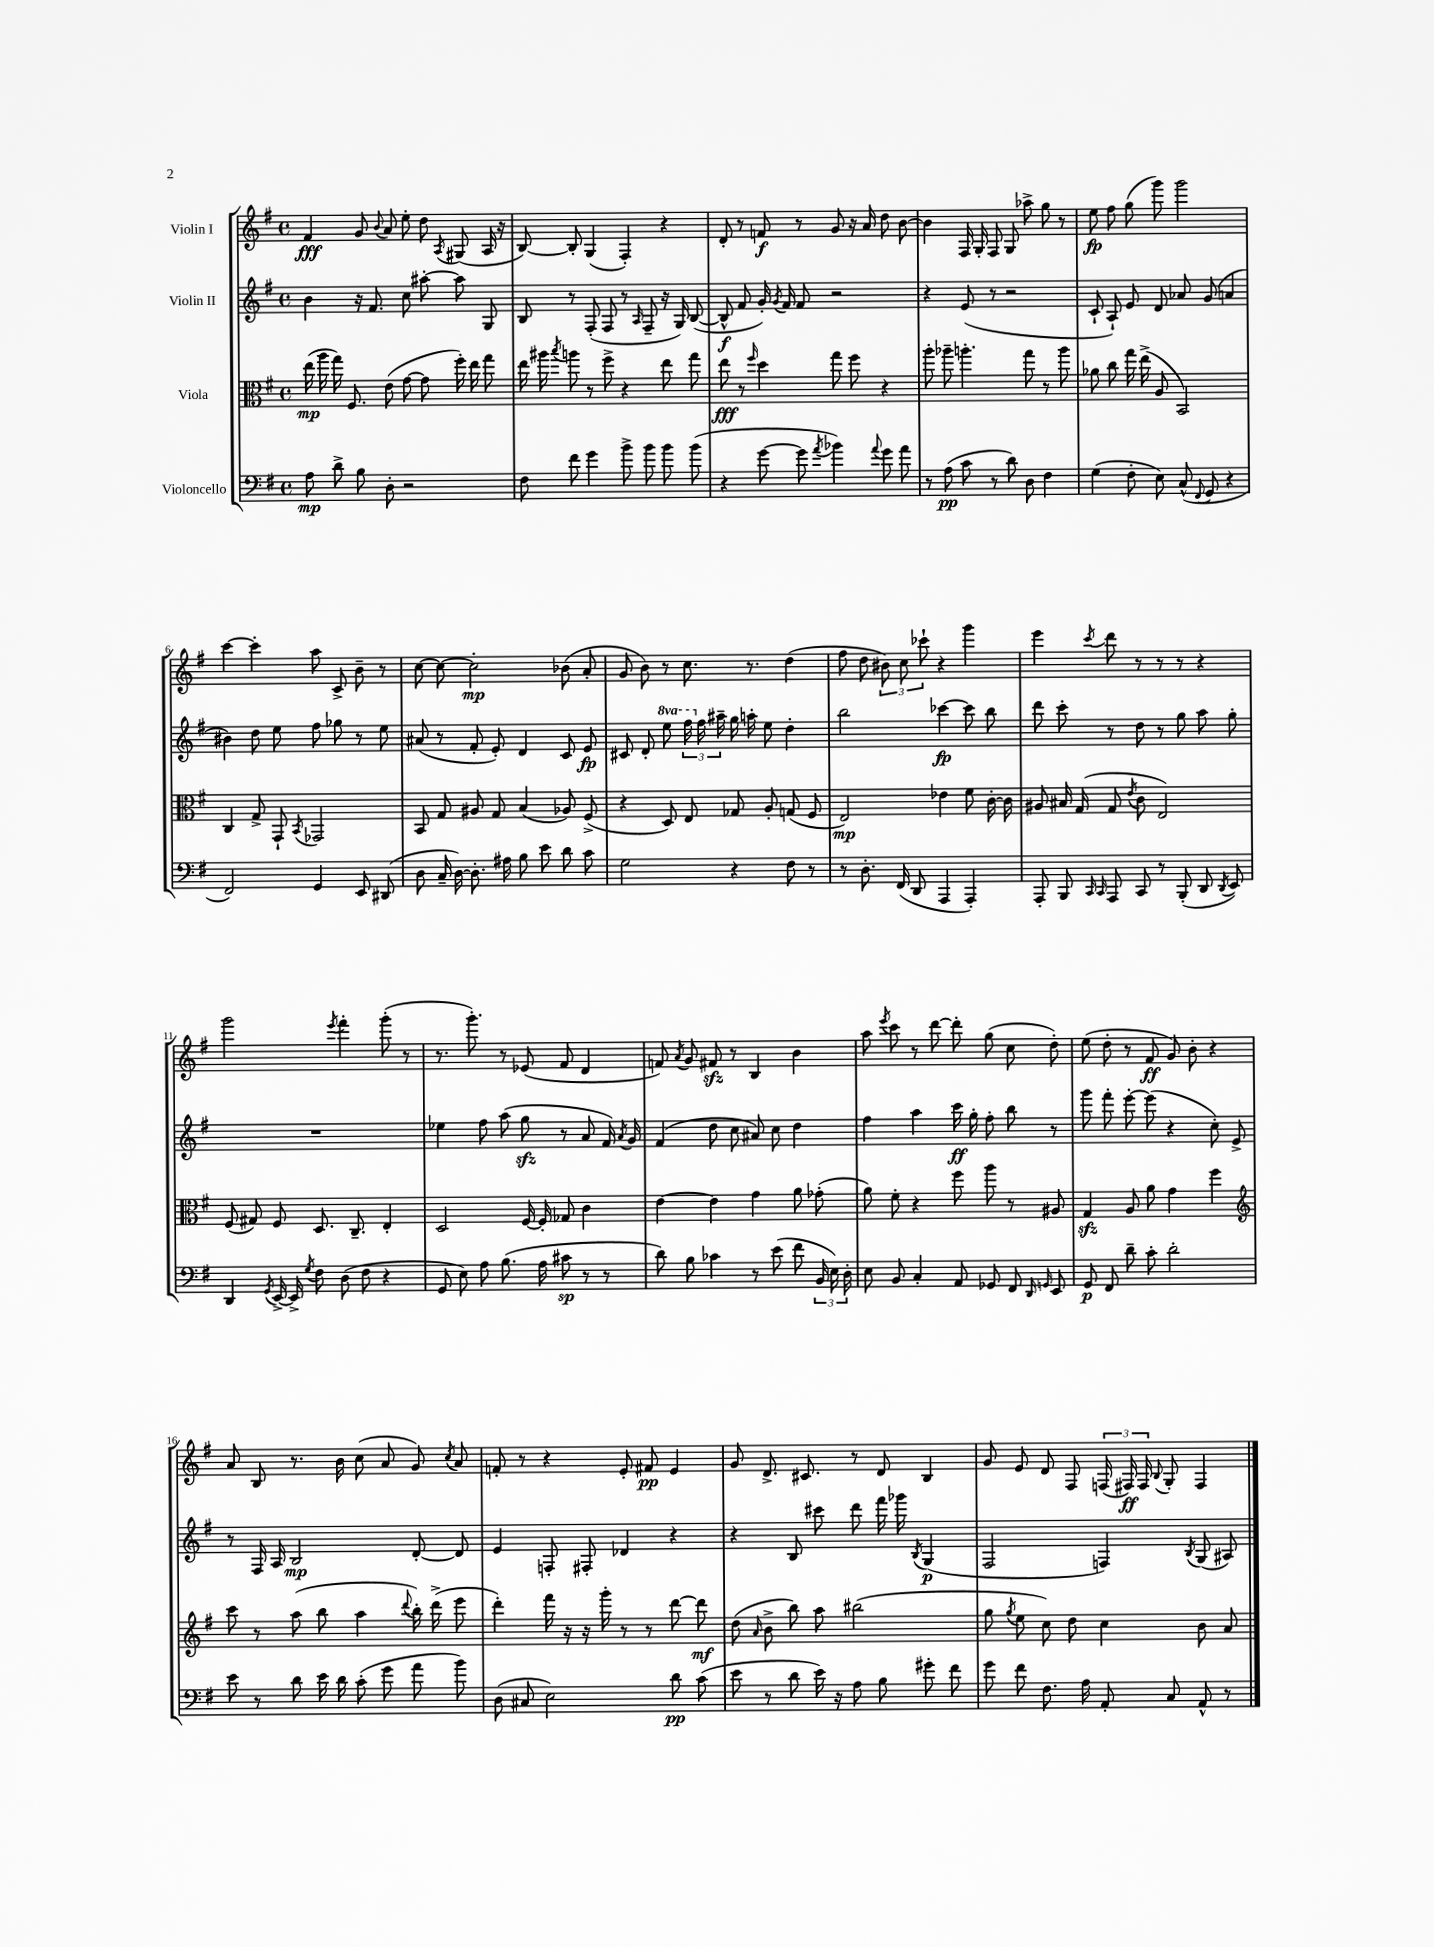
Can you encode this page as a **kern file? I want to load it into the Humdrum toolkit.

**kern	**kern	**kern	**kern
*staff4	*staff3	*staff2	*staff1
*clefF4	*clefC3	*clefG2	*clefG2
*k[f#]	*k[f#]	*k[f#]	*k[f#]
*M4/4	*M4/4	*M4/4	*M4/4
*met(c)	*met(c)	*met(c)	*met(c)
8A	(16ee	4b	4f#
.	16aa	.	.
8d^	16gg)	.	.
.	8.F#	.	.
8B	.	16r	8g
.	.	8.f#	.
.	.	.	8qqb
8D'	(8e	.	8a
2r	[8g	8cc	8ee'
.	8g]	[8aa#'	8dd
.	.	.	8qA
.	16ff#')	8aa#]	(8G#
.	16ee	.	.
.	8gg	8G	16A
.	.	.	16r
=	=	=	=
8F#	16ee	8B	[8B)
.	16aa#	.	.
.	8qbb	.	.
8f#	8aa	8r	8B']
4g	8r	(8F#'	(4G
.	8ff#^	8F#	.
8b^	4r	8r	4F#')
.	.	16qqA	.
8b	.	8F#~	.
8b	8ee	16r	4r
.	.	16G)	.
(8b	8gg	([8B	.
=	=	=	=
4r	8ee	8B^^]	8d'
.	8r	8f#	8r
.	16qqff#	.	.
[8g	4dd	16g')	8f
.	.	8qg	.
.	.	16f#	.
8g]	.	8f#	8r
8qa	.	.	.
4b-)	8gg	2r	8g
.	8ff#	.	16r
.	.	.	16a
8qqa	.	.	.
8g	4r	.	8dd
8a	.	.	[8b
=	=	=	=
8r	8aa'	4r	4b]
(8A	8aa-~	.	.
8c	4.aa'	(8e	16F#
.	.	.	16G'
8r	.	8r	8F#
8d)	.	2r	8G
8D	8gg	.	8aa-^
4F#	8r	.	8gg
.	8aa	.	8r
=	=	=	=
(4G	8a-	8c`	8ee
.	8cc	8A`)	8ff#
8F#'	16gg	8e	(8gg
.	(16ee^	.	.
8E)	8A	8d	8ggg)
(8C^^	2BB)	8a-	2ggg
8qqFF#	.	.	.
8GG	.	(8g	.
4r	.	4a	.
=	=	=	=
2FF#)	4C	4b#)	[4ccc
.	8G^	8dd	4ccc']
.	8GG`	8ee	.
.	8qBB	.	.
4GG	2GG-	8ff#	8aa
.	.	8gg-	8c^
8EE	.	8r	8b~
(8DD#	.	8ee	8r
=	=	=	=
8D	8BB	(8a#	[8cc
16C~	8G	8r	8cc_
[16D)	.	.	.
8.D']	8A#	8f#'	2cc']
.	8G	8e')	.
16A#	.	.	.
8B	(4B	4d	.
8e	.	.	.
8d	8A-)	8c	(8b-
8c	(8F#^	8e	8a'
=	=	=	=
2G	4r	8c#	8g
.	.	8d'	8b)
.	8D)	8eee	8r
.	8E	24fff#	8.cc
.	.	24ff#	.
.	.	24aa#~	.
4r	8G-	16gg	.
.	.	16aa'	8.r
.	8A'	8ee	.
8F#	(8G	4dd'	(4dd
8r	8F#	.	.
=	=	=	=
8r	2E)	2bb	8ff#
8.D'	.	.	8dd
.	.	.	12b#)
(16FF#	.	.	.
.	.	.	12cc
8DD	.	.	.
.	.	.	12ccc-`
4AAA	4e-	[4ccc-	4r
4AAA')	8f#	8ccc-]	4ggg
.	[16c'	8bb	.
.	16c]	.	.
=	=	=	=
8AAA'	8A#	8ddd	4eee
8BBB	16B#	8ccc'	.
.	(16G	.	.
16qqCC	.	.	.
16qqCC	.	.	8qccc
8AAA	8G	8r	8ddd
.	8qe	.	.
8CC	8c	8dd	8r
8r	2E)	8r	8r
(8BBB'	.	8gg	8r
8DD	.	8aa	4r
8qDD	.	.	.
8EE)	.	8gg'	.
=	=	=	=
4DD	(8F#	1r	2ggg
.	8G#)	.	.
8qGG	.	.	.
[16EE^	8F#	.	.
16EE^]	.	.	.
8qG	.	.	.
8F#	8.D	.	.
.	.	.	8qeee
(8D	.	.	4fff#'
.	8.C~	.	.
8F#	.	.	.
4r	4E'	.	(8ggg'
.	.	.	8r
=	=	=	=
8GG	2D	4ee-	8.r
8E)	.	.	.
.	.	.	8.ggg')
8A	.	8ff#	.
(8.B	.	(8aa	8r
.	[16F#	8gg	(8e-
16A	16F#']	.	.
8c#	8G-	8r	8f#
8r	4c	8a	4d
8r	.	16f#)	.
.	.	8qa	.
.	.	16g	.
=	=	=	=
8d)	[4e	(4f#	8f)
.	.	.	8qa
8B	.	.	8g
4c-	4e]	8dd	8f#
.	.	8cc	8r
8r	4g	8a#)	4B
(8e	.	8cc	.
8f#	8a	4dd	4b
24BB	(8g-'	.	.
24E)	.	.	.
24D'	.	.	.
=	=	=	=
8E	8a)	4ff#	8aa
.	.	.	8qeee
8BB	8f#'	.	8ccc
4C'	4r	4aa	8r
.	.	.	[8ddd
8AA	8ff#	16ccc	8ddd']
.	.	16gg'	.
8GG-	8aa	8ff#'	(8gg
8FF#	8r	8bb	8cc
16qqDD	.	.	.
16qqGG	.	.	.
8EE	8A#	8r	8dd')
=	=	=	=
8GG	4G	8ggg	(8ee
8FF#	.	8fff#'	8dd'
8d~	8A	[8eee'	8r
8c'	8a	(8eee]	8f#
2d'	4g	4r	8g)
.	.	.	8b'
.	4ff#	8cc')	4r
.	.	8e^	.
=	=	=	=
*	*clefG2	*	*
8e	8ccc	8r	8a
8r	8r	16F#	8B
.	.	16A	.
8d	(8aa	2B	8.r
16e	8bb	.	.
16d	.	.	16b
(8c'	4aa	.	(8cc
8g	.	.	8a
.	8qqddd	.	.
8a	16bb')	[8d'	8g)
.	(16ddd^	.	.
.	.	.	8qcc
8b)	8eee	8d]	8a
=	=	=	=
(8D	4ddd')	4e	8f'
8C#	.	.	8r
2E)	16fff#	8F'	4r
.	16r	.	.
.	16r	8F#'	.
.	16ggg'	.	.
.	8r	4d-	8e'
.	8r	.	8f#
8d	[8ddd	4r	4e
(8c	8ddd]	.	.
=	=	=	=
8e	(8dd	4r	8g
.	16qqa	.	.
8r	8b^	.	8.d^
8d	8bb)	8B	.
.	.	.	8.c#
16e)	8aa	8ccc#	.
16r	.	.	.
8A	(2bb#	8ddd	8r
8B	.	16fff#	8d
.	.	16ggg-	.
.	.	8qB	.
8g#'	.	(4G	4B
8f#	.	.	.
=	=	=	=
8g	8gg	2F#	8g
.	8qgg	.	.
8f#	8ee	.	8e
8.F#	8cc)	.	8d
.	8dd	.	8F#
16A	.	.	.
8AA'	4cc	4F)	(24F
.	.	.	24F#)
.	.	.	24F#
.	.	.	8qqB
8C	.	.	8G'
.	.	8qB	.
8AA^^	8b	(8G	4F#
8r	8a	8A#)	.
==	==	==	==
*-	*-	*-	*-
